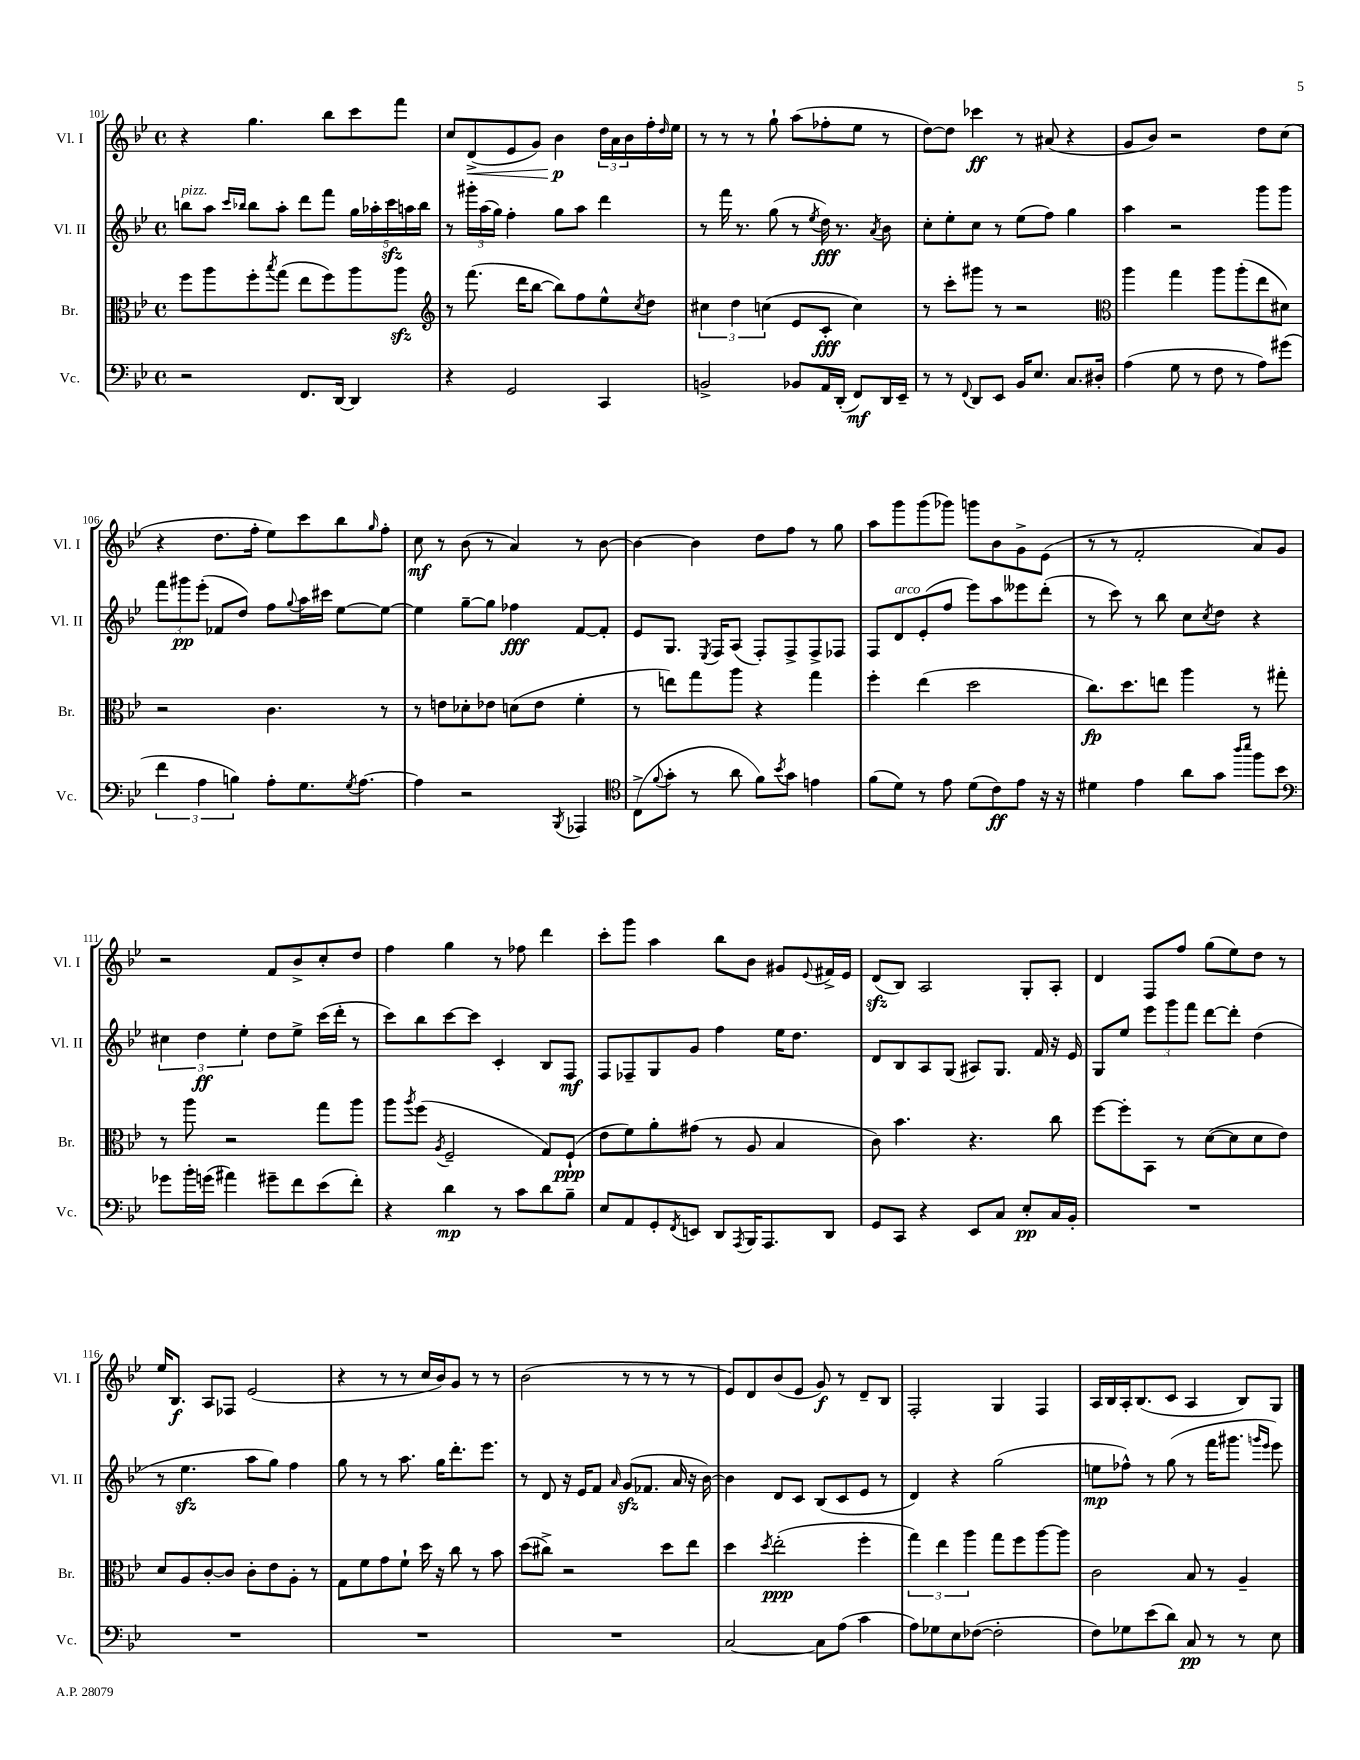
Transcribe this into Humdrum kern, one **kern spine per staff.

**kern	**kern	**kern	**kern
*staff4	*staff3	*staff2	*staff1
*clefF4	*clefC3	*clefG2	*clefG2
*k[b-e-]	*k[b-e-]	*k[b-e-]	*k[b-e-]
*M4/4	*M4/4	*M4/4	*M4/4
*met(c)	*met(c)	*met(c)	*met(c)
2r	8ff	8bb	4r
.	8aa	8aa	.
.	.	16qqccc	.
.	.	16qqbb-	.
.	8ff'	8bb-	4.gg
.	8qbb-	.	.
.	(8gg	8aa'	.
8.FF	8ee-	8ddd	.
.	8ff)	8fff	8bb-
[16DD	.	.	.
4DD]	8aa	20gg	8ccc
.	.	20aa-'	.
.	.	20ccc	.
.	8aa	.	8fff
.	.	20aa	.
.	.	20bb-	.
=	=	=	=
*	*clefG2	*	*
4r	8r	8r	8cc
.	(8.fff	24ggg#'	(8d^
.	.	(24aa	.
.	.	24gg)	.
2GG	.	4ff'	8e-
.	16ddd	.	.
.	[8bb-	.	8g)
.	8bb-])	8gg	4b-
.	8ff	8aa	.
4CC	8ee-^^	4ddd	24dd
.	.	.	24a
.	.	.	24b-
.	8qcc	.	.
.	8dd	.	16ff'
.	.	.	16qqdd
.	.	.	16ee-
=	=	=	=
2BB^	6cc#	8r	8r
.	.	16fff	8r
.	6dd	.	.
.	.	8.r	.
.	.	.	8r
.	(6cc	.	.
.	.	(8gg	8gg`
8BB-	8e-	8r	(8aa
.	.	8qee-	.
16AA	8c'	16dd)	8ff-'
(16DD'	.	8.r	.
8FF)	4cc)	.	8ee-
.	.	8qa	.
16DD	.	8b-	8r
16EE-~	.	.	.
=	=	=	=
8r	8r	8cc'	[8dd)
8r	8ccc'	8ee-'	8dd]
8qqFF	.	.	.
8DD	8ggg#	8cc	4ccc-
8EE-	8r	8r	.
16BB-	2r	(8ee-	8r
8.E-	.	.	.
.	.	8ff)	(8a#
8.C	.	4gg	4r
16D#'	.	.	.
=	=	=	=
*	*clefC3	*	*
(4A	4aa	4aa	8g
.	.	.	8b-)
8G	4gg	2r	2r
8r	.	.	.
8F	8aa	.	.
8r	(8aa'	.	.
8A)	8ee-	8ggg	8dd
(8g#	8d#)	8ggg	(8cc
=	=	=	=
6f	2r	12fff	4r
.	.	12ggg#	.
6A	.	(12eee-'	.
.	.	8f-	8.dd
6B)	.	.	.
.	.	8dd)	.
.	.	.	16ff'
8A'	4.c	8ff	8ee-)
.	.	8qqgg	.
8.G	.	16aa	8ccc
.	.	16ccc#	.
.	.	[8ee-	8bb-
8qG	.	.	.
[8.A	.	.	.
.	.	.	16qqgg
.	8r	8ee-_	8ff'
=	=	=	=
4A]	8r	4ee-]	8cc
.	8e	.	8r
2r	8d-'	[8gg~	(8b-
.	8e-	8gg]	8r
.	(8d	4ff-	4a)
.	8e-	.	.
8qBBB-	.	.	.
4AAA-	4f'	[8f	8r
.	.	8f']	[8b-
=	=	=	=
*clefC4	*	*	*
(8C^	8r	8e-	4b-_
8qqf	.	.	.
8g'	8ee)	8.G	.
8r	8gg	.	4b-]
.	.	8qE-	.
.	.	16F	.
8a	8aa	(8A	.
8f)	4r	8F')	8dd
8qb-	.	.	.
8g	.	8F^	8ff
4e	4gg	8F^	8r
.	.	8F-	8gg
=	=	=	=
(8f	4ff'	8F	8aa
8d)	.	8d	8ggg
8r	(4ee-	(8e-'	(8ggg
8e-	.	8ff	8ggg-)
(8d	2dd	8eee-)	8ggg
8c)	.	8aa	8b-
8e-	.	8eee--	8g^
16r	.	(8ddd'	(8e-
16r	.	.	.
=	=	=	=
4d#	8.cc)	8r	8r
.	.	8ccc)	8r
.	8.dd	.	.
4e-	.	8r	2f'
.	8ee	8bb-	.
8a	4aa	8cc	.
.	.	8qcc	.
8g	.	8dd	.
16qqaa	.	.	.
16qqbb-	.	.	.
8ff	8r	4r	8a)
8b-	8gg#'	.	8g
=	=	=	=
*clefF4	*	*	*
8g-	8r	6cc#	2r
16b-'	8aa	.	.
.	.	6dd	.
(16g	.	.	.
4a#)	2r	.	.
.	.	6ee-'	.
8g#~	.	8dd	8f
8f	.	8ee-^	8b-^
(8e-	8gg	(16ccc	8cc'
.	.	16ddd'	.
8f')	8aa	8r	8dd
=	=	=	=
4r	8aa	8ccc)	4ff
.	8qaa	.	.
.	(8ff	8bb-	.
.	8qA	.	.
4d	2F~	[8ccc	4gg
.	.	8ccc]	.
8r	.	4c'	8r
8c	.	.	8ff-
8d	8G)	8B-	4ddd
8B-~	(8F`	8F	.
=	=	=	=
8E-	8e-	8F	8ccc'
8AA	8f)	8F-~	8ggg
8GG'	8a'	8G	4aa
8qFF	.	.	.
8EE	(8g#	8g	.
8DD	8r	4ff	8bb-
8qAAA	.	.	.
16BBB-	8A	.	8b-
8.AAA	.	.	.
.	4B-	16ee-	8g#
.	.	8.dd	.
.	.	.	8qqe-
8DD	.	.	16f#^
.	.	.	16e-
=	=	=	=
8GG	8c)	8d	(8d
8CC	4.b-	8B-	8B-)
4r	.	8A	2A
.	.	(8G	.
8EE-	4.r	8A#)	.
8C	.	8.G	.
8E-'	.	.	8G'
.	.	16f	.
16C	8cc	16r	8A'
16BB-'	.	16e-	.
=	=	=	=
1r	[8ff	8G	4d
.	8ff']	8ee-	.
.	8BB-	12eee-	8F
.	.	12ggg	.
.	8r	.	8ff
.	.	12fff	.
.	([8d	[8ddd	(8gg
.	8d]	8ddd']	8ee-)
.	8d	(4dd	8dd
.	8e-)	.	8r
=	=	=	=
1r	8d	8r	16ee-
.	.	.	8.B-
.	8A	4.ee-	.
.	[8c'	.	8A
.	8c]	.	8F-
.	8c'	8aa	(2e-
.	8e-	8gg)	.
.	8A'	4ff	.
.	8r	.	.
=	=	=	=
1r	8G	8gg	4r
.	8f	8r	.
.	8g	8r	8r
.	8f`	8.aa	8r
.	16dd	.	16cc
.	16r	16gg	16b-)
.	8cc	8.ddd'	8g
.	8r	.	8r
.	.	8.eee-	.
.	8b-	.	8r
=	=	=	=
1r	(8dd	8r	(2b-
.	8cc#^)	8d	.
.	2r	16r	.
.	.	16e-	.
.	.	8f	.
.	.	16qqa	.
.	.	(8g	8r
.	.	8.f-	8r
.	8dd	.	8r
.	.	16a	.
.	8ee-	16r	8r
.	.	[16b-)	.
=	=	=	=
[2C	4dd	4b-]	8e-)
.	.	.	8d
.	8qdd	.	.
.	(2ee-'	8d	(8b-
.	.	8c	8e-
8C]	.	(8B-	8g)
(8A	.	8c	8r
4c	4ff'	8e-	8d~
.	.	8r	8B-
=	=	=	=
8A)	6gg)	4d)	2F'
8G-	.	.	.
.	6ee-	.	.
8E-	.	4r	.
.	6aa	.	.
([8F-	.	.	.
2F-']	8gg	(2gg	4G
.	8ff	.	.
.	[8aa	.	4F
.	8aa]	.	.
=	=	=	=
8F)	2c	8ee	16A
.	.	.	16B-
8G-	.	8ff-^^)	16A'
.	.	.	(8.B-
(8e-	.	8r	.
8d)	.	(8gg	8c
8C	8B-	8r	4A
8r	8r	16fff	.
.	.	8.ggg#	.
8r	4A~	.	8B-)
.	.	16qqggg	.
.	.	16qqeee-	.
8E-	.	8eee-)	8G
==	==	==	==
*-	*-	*-	*-
